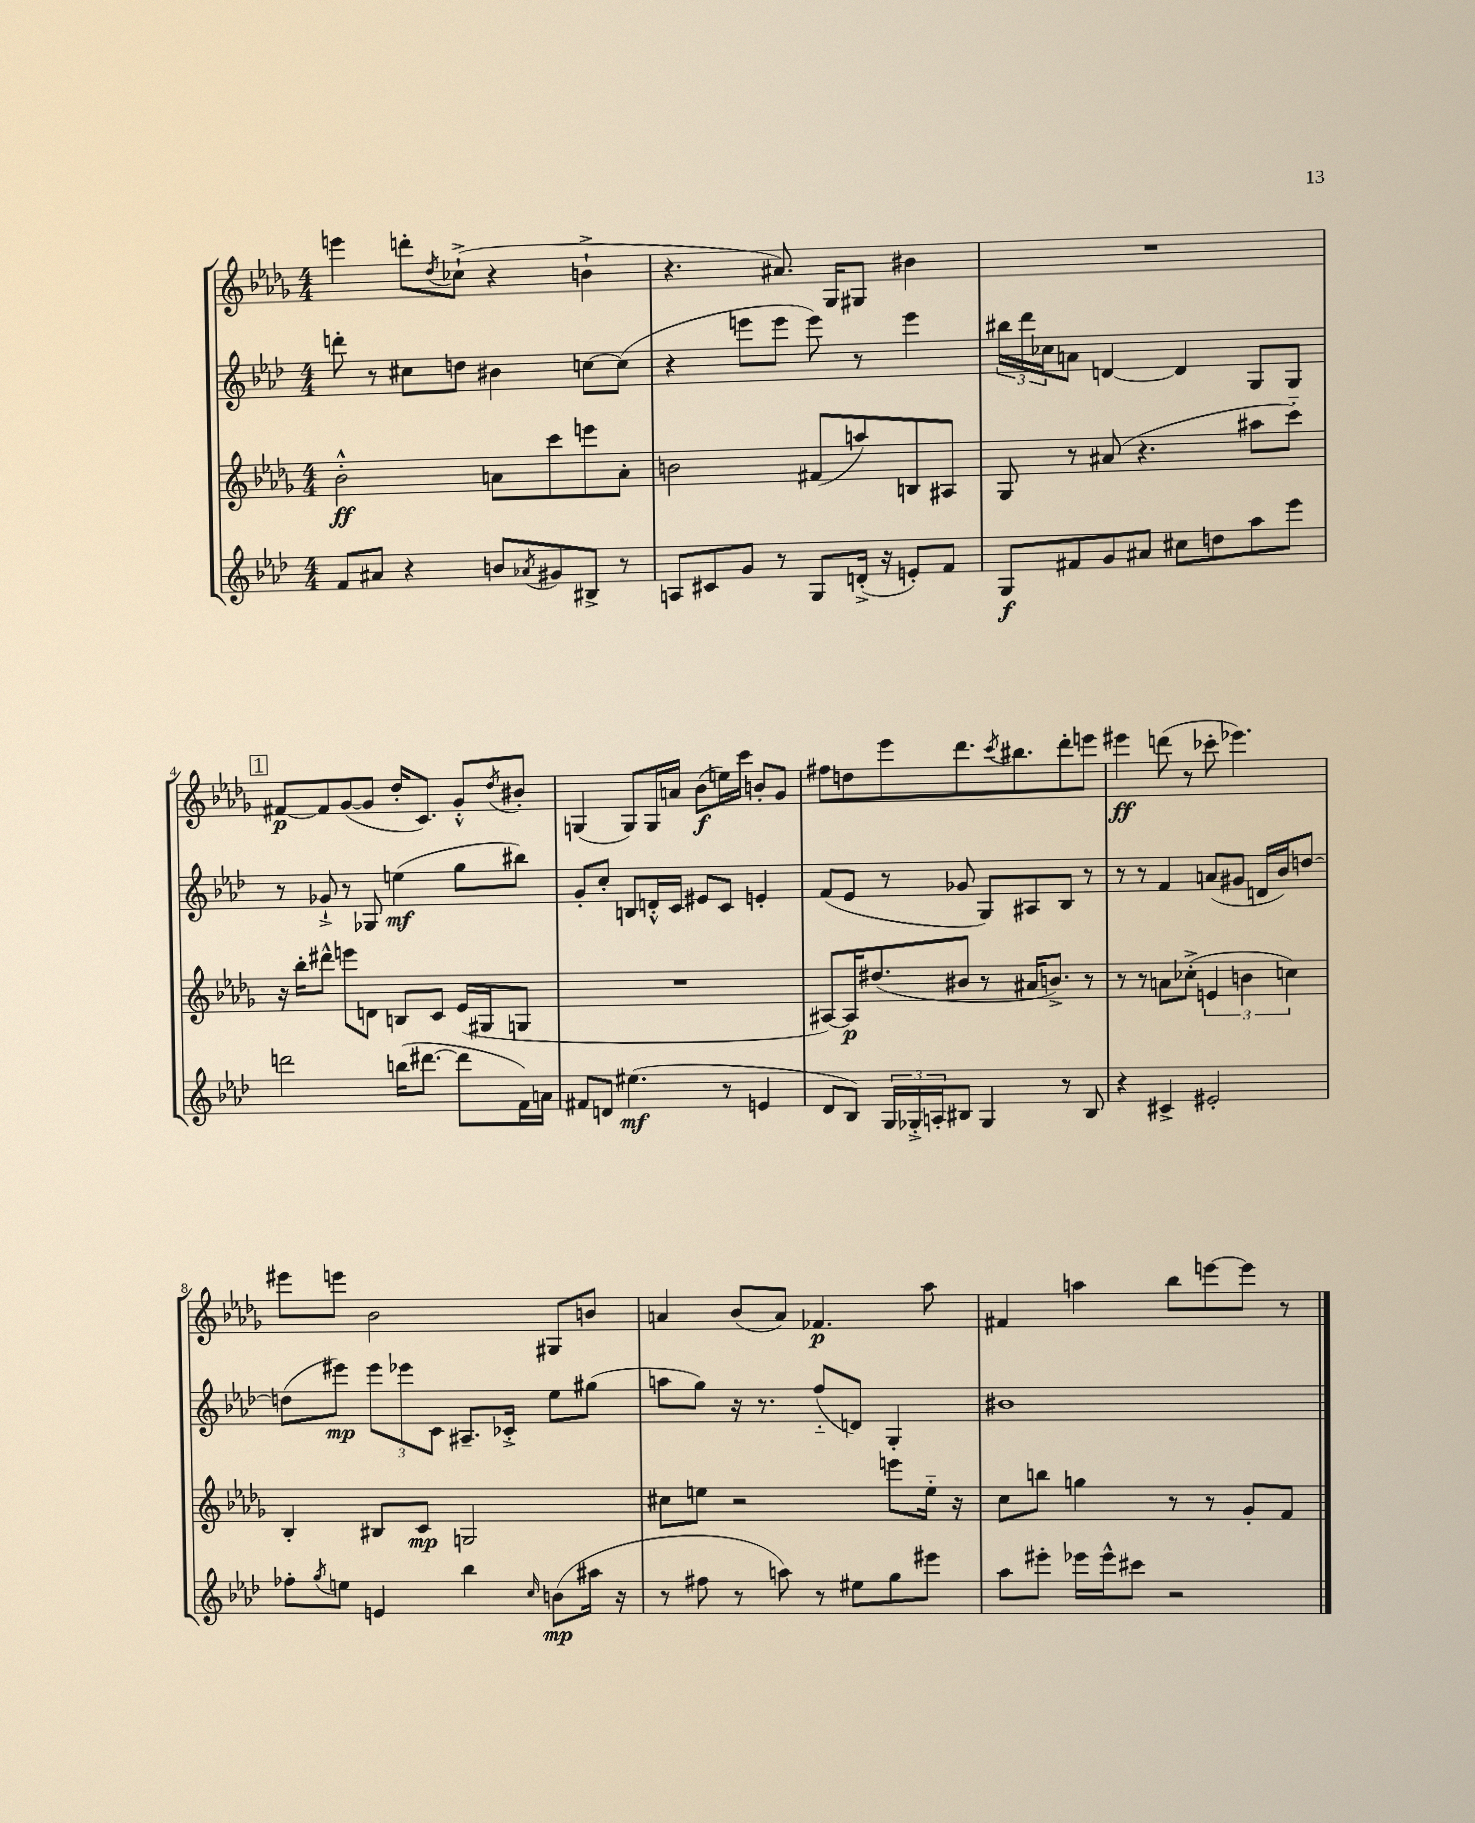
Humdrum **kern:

**kern	**dynam	**kern	**dynam	**kern	**dynam	**kern	**dynam
*part4	*part4	*part3	*part3	*part2	*part2	*part1	*part1
*staff4	*staff4	*staff3	*staff3	*staff2	*staff2	*staff1	*staff1
*clefG2	*	*clefG2	*	*clefG2	*	*clefG2	*
*k[b-e-a-d-]	*	*k[b-e-a-d-g-]	*	*k[b-e-a-d-]	*	*k[b-e-a-d-g-]	*
*M4/4	*	*M4/4	*	*M4/4	*	*M4/4	*
=1	=1	=1	=1	=1	=1	=1	=1
8f/L	.	2b-'^^\	ff	8dddn'\	.	4eeen\	.
8a#X/J	.	.	.	8r	.	.	.
4r	.	.	.	8cc#X\L	.	8dddn'\L	.
.	.	.	.	.	.	8qdd-/	.
.	.	.	.	8ddn\J	.	(8cc-X`^\J	.
8bn/L	.	8an\L	.	4b#X\	.	4r	.
8qa-X/	.	.	.	.	.	.	.
8g#X/	.	8ccc\	.	.	.	.	.
8B#X^/J	.	8eeen\	.	[8ccn\L	.	4bn`^\	.
8r	.	8a'\J	.	(8cc\J]	.	.	.
=2	=2	=2	=2	=2	=2	=2	=2
8An/L	.	2bn\	.	4r	.	4.r	.
8c#X/	.	.	.	.	.	.	.
8g/J	.	.	.	8eeen\L	.	.	.
8r	.	.	.	8eee\J	.	8.a#X/)	.
8G/L	.	(8f#X/L	.	8eee\)	.	.	.
.	.	.	.	.	.	16G-/KL	.
(16dn'^/Jk	.	8aan/)	.	8r	.	8G#X/J	.
16r	.	.	.	.	.	.	.
8en'/L)	.	8Bn/	.	4eee\	.	4b#X\	.
8f/J	.	8A#X/J	.	.	.	.	.
=3	=3	=3	=3	=3	=3	=3	=3
8G/L	f	8G-/	.	24bb#X\LL	.	1r	.
.	.	.	.	24ddd-\	.	.	.
.	.	.	.	24cc-X\J	.	.	.
8f#X/	.	8r	.	8an\J	.	.	.
8g/	.	(8a#X/	.	[4dn/	.	.	.
8a#X/J	.	4.r	.	.	.	.	.
8cc#X\L	.	.	.	4d/]	.	.	.
8ddn\	.	.	.	.	.	.	.
8aa-\	.	8aa#X\L	.	8G/L	.	.	.
8eee-\J	.	8ccc\J)	.	8G/J	.	.	.
!!LO:LB:g=z
!!LO:REH:place=s1:t=1
=4	=4	=4	=4	=4	=4	=4	=4
2dddn\	.	16r	.	8r	.	[8f#X/L	p
.	.	16bb-'\KL	.	.	.	.	.
.	.	8ddd#X^^\J	.	8g-X`^/	.	8f#/]	.
.	.	8eeen\L	.	8r	.	([8g-/	.
.	.	8dn\J	.	8G-X/	.	8g-/J]	.
(16bbn\KL	.	8Bn/L	.	(4een\	mf	16dd-'/KL	.
[8.ddd#X\J	.	.	.	.	.	8.c/J)	.
.	.	8c/J	.	.	.	.	.
8ddd#\L]	.	(16e-/LL	.	8gg\L	.	8g-'^^/L	.
.	.	16G#X/J	.	.	.	.	.
.	.	.	.	.	.	8qdd-/	.
16f\L)	.	8Gn/J	.	8bb#X\J)	.	8b#X'/J	.
16an\JJ	.	.	.	.	.	.	.
=5	=5	=5	=5	=5	=5	=5	=5
8f#X/L	.	1r	.	8g'/L	.	(4Gn/	.
8dn/J	.	.	.	8cc'/J	.	.	.
(4.ee#X\	mf	.	.	8Bn/L	.	8G/L)	.
.	.	.	.	16dn'^^/L	.	16G/L	.
.	.	.	.	16c/JJ	.	16an/JJ	.
.	.	.	.	8e#X/L	.	(8b-\L	f
8r	.	.	.	8c/J	.	16een\L)	.
.	.	.	.	.	.	16ccc\JJ	.
4en/	.	.	.	4en'/	.	8bn'/L	.
.	.	.	.	.	.	8g-/J	.
=6	=6	=6	=6	=6	=6	=6	=6
8d-/L	.	[8A#X/L)	.	(8f/L	.	8ff#X\L	.
8B-/J)	.	16A#/K]	p	8e-/J	.	8ddn\	.
.	.	(8.dd#X/	.	.	.	.	.
24G/LL	.	.	.	8r	.	8eee-\	.
24G-X'^/	.	.	.	.	.	.	.
24An'/J	.	.	.	.	.	.	.
8B#X/J	.	8b#X/J	.	8g-X/	.	8.ddd-\	.
4G-/	.	8r	.	8G/L)	.	.	.
.	.	.	.	.	.	8qccc/	.
.	.	.	.	.	.	8.bb#X\	.
.	.	16a#X/KL	.	8A#X/	.	.	.
.	.	8.bn^/J)	.	.	.	.	.
8r	.	.	.	8B-/J	.	8ddd-'\	.
8B#/	.	8r	.	8r	.	8eeen\J	.
=7	=7	=7	=7	=7	=7	=7	=7
4r	.	8r	.	8r	.	4eee#X\	ff
.	.	8r	.	8r	.	.	.
4c#X^/	.	8an\L	.	4f/	.	(8dddn\	.
.	.	(8cc-X'^\J	.	.	.	8r	.
2e#X'/	.	6en/	.	(8an/L	.	8ccc-X'\	.
.	.	.	.	8g#X/J	.	4.eee-X\)	.
.	.	6bn\	.	.	.	.	.
.	.	.	.	16dn/LL	.	.	.
.	.	.	.	16b-/J)	.	.	.
.	.	6ccn\)	.	.	.	.	.
.	.	.	.	[8ddn/J	.	.	.
!!LO:LB:g=z
=8	=8	=8	=8	=8	=8	=8	=8
8ff-X'\L	.	4B-'/	.	(8ddn\L]	.	8eee#X\L	.
8qgg/	.	.	.	.	.	.	.
8een\J	.	.	.	8eee#X\J)	mp	8eeen\J	.
4en/	.	8B#X/L	.	12eee#\L	.	2b-\	.
.	.	.	.	12eee-X\	.	.	.
.	.	8c/J	mp	.	.	.	.
.	.	.	.	12c\J	.	.	.
4bb-\	.	2Gn/	.	8.A#X~/L	.	.	.
.	.	.	.	16c-X'^/Jk	.	.	.
16qqcc/	.	.	.	.	.	.	.
(8bn\L	mp	.	.	8ee-\L	.	8G#X/L	.
16aa#X\Jk	.	.	.	(8gg#X\J	.	8bn/J	.
16r	.	.	.	.	.	.	.
=9	=9	=9	=9	=9	=9	=9	=9
8r	.	8cc#X\L	.	8aan\L	.	4an/	.
8ff#X\	.	8een\J	.	8gg\J)	.	.	.
8r	.	2r	.	16r	.	(8b-/L	.
.	.	.	.	8.r	.	.	.
8aan\)	.	.	.	.	.	8a/J)	.
8r	.	.	.	(8ff/L	.	4.f-X/	p
8ee#X\L	.	.	.	8dn/J)	.	.	.
8gg\	.	8eeen\L	.	4G'/	.	.	.
8eee#X\J	.	16ee\Jk	.	.	.	8aa-\	.
.	.	16r	.	.	.	.	.
=10	=10	=10	=10	=10	=10	=10	=10
8aa-\L	.	8cc\L	.	1b#X	.	4f#X/	.
8eee#X'\J	.	8bbn\J	.	.	.	.	.
16eee-X\LL	.	4ggn\	.	.	.	4aan\	.
16eee-^^\J	.	.	.	.	.	.	.
8ccc#X\J	.	.	.	.	.	.	.
2r	.	8r	.	.	.	8bb-\L	.
.	.	8r	.	.	.	[8eeen\	.
.	.	8g-'/L	.	.	.	8eee\J]	.
.	.	8f/J	.	.	.	8r	.
==	==	==	==	==	==	==	==
*-	*-	*-	*-	*-	*-	*-	*-
